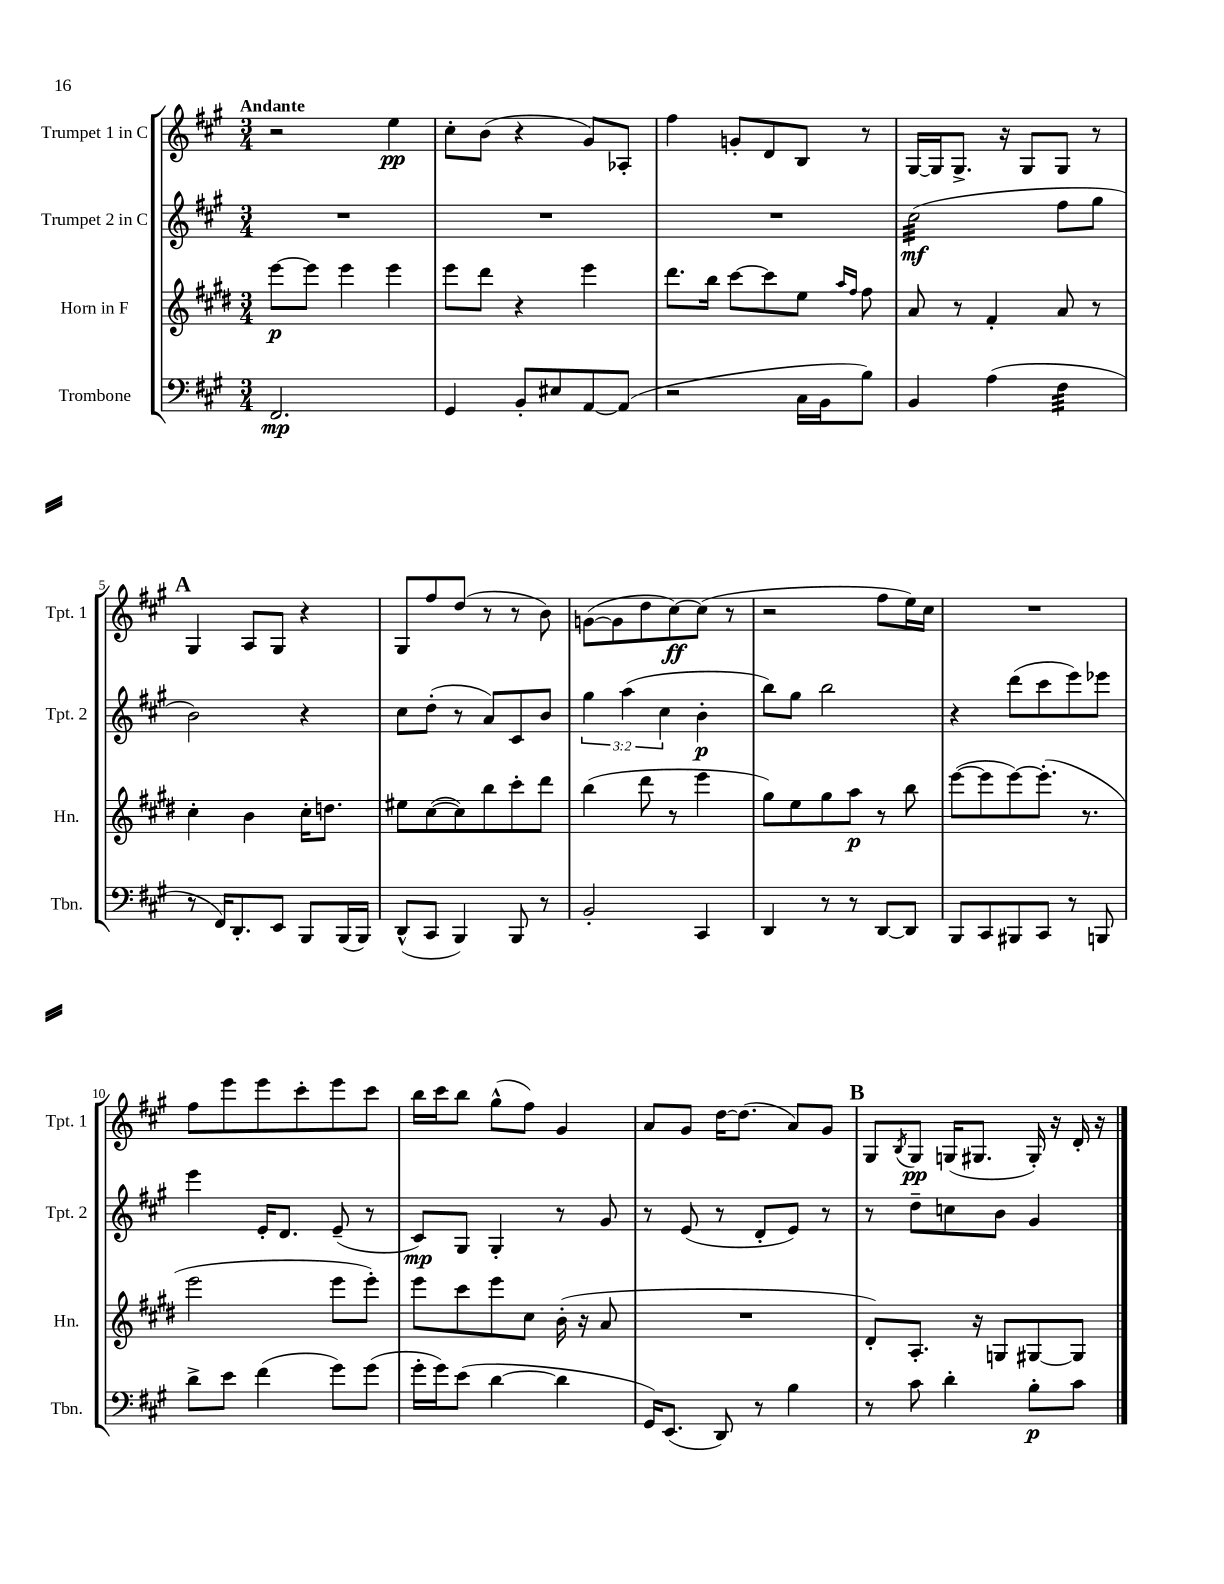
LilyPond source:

<<
\new StaffGroup <<
\new Staff = "s0" \with { instrumentName = "Trumpet 1 in C" shortInstrumentName = "Tpt. 1" } {
    \clef treble \key a \major \numericTimeSignature \time 3/4 \tempo "Andante"
    r2 e''4\pp |
    cis''8-. b'8( r4 gis'8) aes8-. |
    fis''4 g'8-. d'8 b8 r8 |
    gis16~ gis16 gis8.-> r16 gis8 gis8 r8 |
    \mark \markup { \bold "A" } gis4 a8 gis8 r4 |
    gis8 fis''8 d''8( r8 r8 b'8) |
    g'8~( g'8 d''8 cis''8~\ff) cis''8( r8 |
    r2 fis''8 e''16) cis''16 |
    R2. |
    fis''8 e'''8 e'''8 cis'''8-. e'''8 cis'''8 |
    b''16 cis'''16 b''8 gis''8-^( fis''8) gis'4 |
    a'8 gis'8 d''16~ d''8.( a'8) gis'8 |
    \mark \markup { \bold "B" } gis8 \acciaccatura { b8 } gis8\pp g16( gis8. gis16-.) r16 d'16-. r16 \bar "|." |
}
\new Staff = "s1" \with { instrumentName = "Trumpet 2 in C" shortInstrumentName = "Tpt. 2" } {
    \clef treble \key a \major \numericTimeSignature \time 3/4 \override Staff.TupletNumber.text = #tuplet-number::calc-fraction-text
    R2. |
    R2. |
    R2. |
    cis''2:32\mf( fis''8 gis''8 |
    \mark \markup { \bold "A" } b'2) r4 |
    cis''8 d''8-.( r8 a'8) cis'8 b'8 |
    \tuplet 3/2 { gis''4 a''4( cis''4 } b'4-.\p |
    b''8) gis''8 b''2 |
    r4 d'''8( cis'''8 e'''8) ees'''8 |
    e'''4 e'16-. d'8. e'8--( r8 |
    cis'8\mp) gis8 gis4-. r8 gis'8 |
    r8 e'8( r8 d'8-. e'8) r8 |
    \mark \markup { \bold "B" } r8 d''8-- c''8 b'8 gis'4 \bar "|." |
}
\new Staff = "s2" \with { instrumentName = "Horn in F" shortInstrumentName = "Hn." } {
    \clef treble \key e \major \numericTimeSignature \time 3/4
    e'''8~\p e'''8 e'''4 e'''4 |
    e'''8 dis'''8 r4 e'''4 |
    dis'''8. b''16 cis'''8~ cis'''8 e''8 \grace { a''16 fis''16 } fis''8 |
    a'8 r8 fis'4-. a'8 r8 |
    \mark \markup { \bold "A" } cis''4-. b'4 cis''16-. d''8. |
    eis''8 cis''8~( cis''8) b''8 cis'''8-. dis'''8 |
    b''4( dis'''8 r8 e'''4 |
    gis''8) e''8 gis''8 a''8\p r8 b''8 |
    e'''8~( e'''8 e'''8~) e'''8.-.( r8. |
    e'''2 e'''8 e'''8-.) |
    e'''8 cis'''8 e'''8 cis''8 b'16-.( r16 a'8 |
    R2. |
    \mark \markup { \bold "B" } dis'8-.) a8.-. r16 g8 gis8~ gis8 \bar "|." |
}
\new Staff = "s3" \with { instrumentName = "Trombone" shortInstrumentName = "Tbn." } {
    \clef bass \key a \major \numericTimeSignature \time 3/4
    fis,2.\mp |
    gis,4 b,8-. eis8 a,8~ a,8( |
    r2 cis16 b,16 b8) |
    b,4 a4( fis4:32 |
    \mark \markup { \bold "A" } r8 fis,16) d,8.-. e,8 b,,8 b,,16( b,,16) |
    d,8-^( cis,8 b,,4) b,,8 r8 |
    b,2-. cis,4 |
    d,4 r8 r8 d,8~ d,8 |
    b,,8 cis,8 bis,,8 cis,8 r8 b,,8 |
    d'8-> e'8 fis'4( gis'8) gis'8( |
    gis'16-. gis'16) e'8( d'4~ d'4 |
    gis,16) e,8.( d,8) r8 b4 |
    \mark \markup { \bold "B" } r8 cis'8 d'4-. b8-.\p cis'8 \bar "|." |
}
>>
>>
